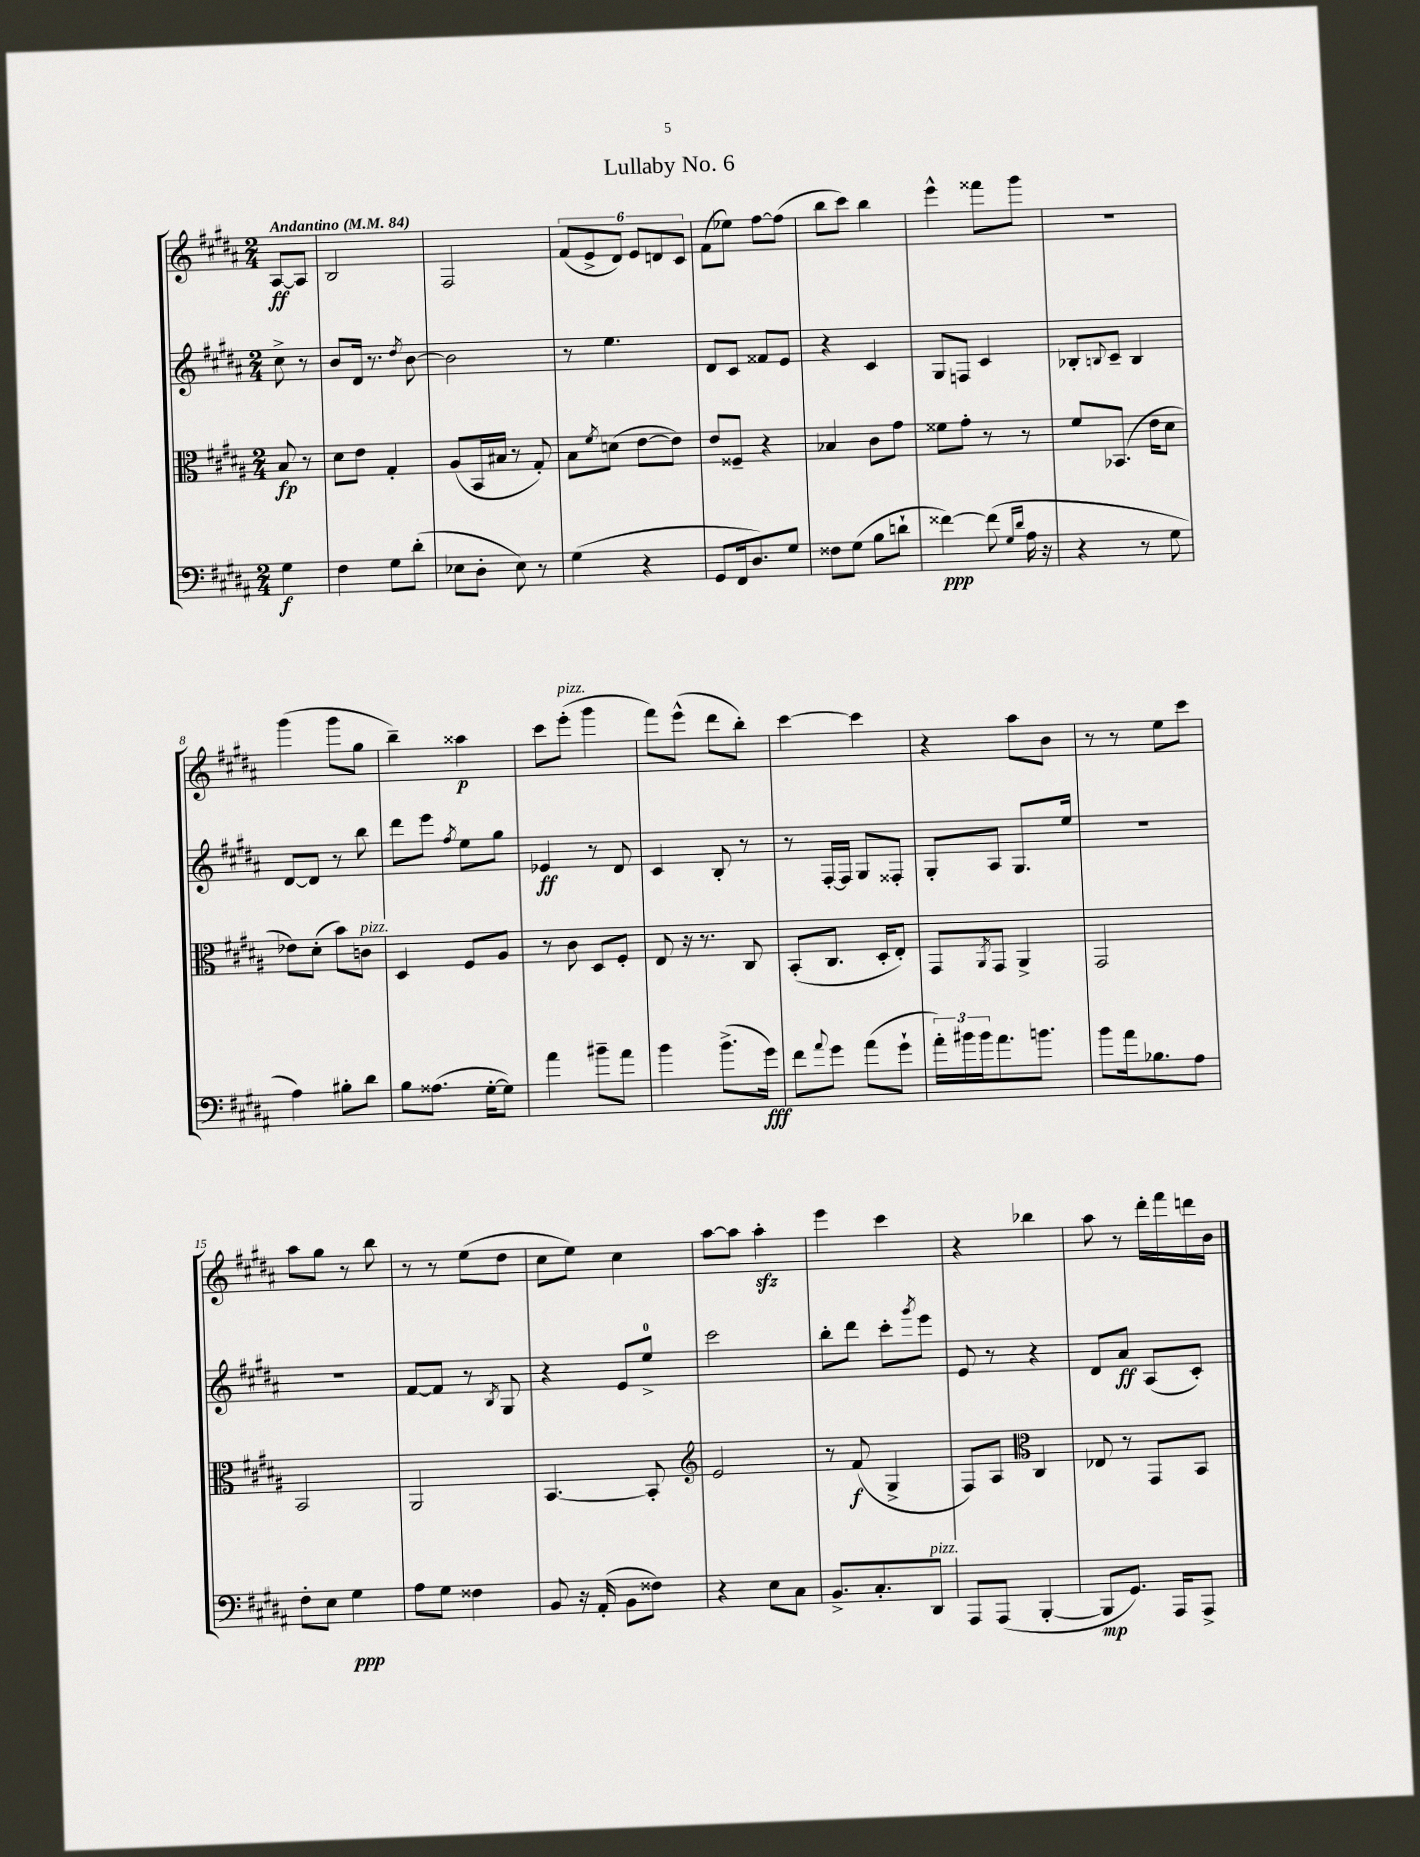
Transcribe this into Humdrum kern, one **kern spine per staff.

**kern	**dynam	**kern	**dynam	**kern	**dynam	**kern	**dynam
*part4	*part4	*part3	*part3	*part2	*part2	*part1	*part1
*staff4	*staff4	*staff3	*staff3	*staff2	*staff2	*staff1	*staff1
*clefF4	*	*clefC3	*	*clefG2	*	*clefG2	*
*k[f#c#g#d#a#]	*	*k[f#c#g#d#a#]	*	*k[f#c#g#d#a#]	*	*k[f#c#g#d#a#]	*
*M2/4	*	*M2/4	*	*M2/4	*	*M2/4	*
*MM84	*	*MM84	*	*MM84	*	*MM84	*
=	=	=	=	=	=	=	=
!	!	!	!	!	!	!LO:TX:a:B:t=Andantino	!
4G#\	f	8B/	fp	8cc#^\	.	[8A#/L	ff
.	.	8r	.	8r	.	8A#/J]	.
=1	=1	=1	=1	=1	=1	=1	=1
4F#\	.	8d#\L	.	8b/L	.	2B/	.
.	.	8e\J	.	16d#/Jk	.	.	.
.	.	.	.	8.r	.	.	.
8G#\L	.	4G#'/	.	.	.	.	.
.	.	.	.	8qdd#/	.	.	.
(8d#'\J	.	.	.	[8b\	.	.	.
=2	=2	=2	=2	=2	=2	=2	=2
8E-X\L	.	(8A#/L	.	2b\]	.	2F#/	.
8D#'\J	.	16BB/L	.	.	.	.	.
.	.	16B#X/JJ	.	.	.	.	.
8E-\)	.	8r	.	.	.	.	.
8r	.	8G#'/)	.	.	.	.	.
=3	=3	=3	=3	=3	=3	=3	=3
(4G#\	.	8B\L	.	8r	.	(12f#/L	.
.	.	.	.	.	.	12e^/	.
.	.	8qf#/	.	.	.	.	.
.	.	(8dn\J	.	4.ee\	.	.	.
.	.	.	.	.	.	12d#/J)	.
4r	.	[8e\L	.	.	.	12e/L	.
.	.	.	.	.	.	12dn/	.
.	.	8e\J])	.	.	.	.	.
.	.	.	.	.	.	12c#/J	.
=4	=4	=4	=4	=4	=4	=4	=4
8GG#/L	.	8e/L	.	8d#/L	.	(8f#\L	.
16FF#/k	.	8F##X~/J	.	8c#/J	.	8ee-X\J)	.
8.D#/)	.	.	.	.	.	.	.
.	.	4r	.	8f##X/L	.	[8ff#\L	.
8G#/J	.	.	.	8e/J	.	(8ff#\J]	.
=5	=5	=5	=5	=5	=5	=5	=5
8F##X\L	.	4B-X/	.	4r	.	8bb\L	.
(8G#\J	.	.	.	.	.	8ccc#\J)	.
8B\L	.	8c#\L	.	4c#/	.	4bb\	.
8dn`\J	.	8g#\J	.	.	.	.	.
=6	=6	=6	=6	=6	=6	=6	=6
[4f##X\)	ppp	8f##X\L	.	8G#/L	.	4eee^^\	.
.	.	8g#'\J	.	8Fn/J	.	.	.
(8f##\]	.	8r	.	4c#/	.	8fff##X\L	.
16qqG#/LL	.	.	.	.	.	.	.
16qqd#/JJ	.	.	.	.	.	.	.
16A#\	.	8r	.	.	.	8ggg#\J	.
16r	.	.	.	.	.	.	.
=7	=7	=7	=7	=7	=7	=7	=7
4r	.	8f#/L	.	8B-X'/L	.	2r	.
.	.	.	.	8qqBn/	.	.	.
.	.	(8.BB-X/J	.	8c#~/J	.	.	.
8r	.	.	.	4B/	.	.	.
.	.	16e\KL	.	.	.	.	.
8G#\	.	8d#\J	.	.	.	.	.
!!LO:LB:g=z
=8	=8	=8	=8	=8	=8	=8	=8
4A#\)	.	8e-X\L)	.	[8d#/L	.	(4ggg#\	.
.	.	(8d#'\J	.	8d#/J]	.	.	.
8B#X'\L	.	8b\L)	.	8r	.	8ggg#\L	.
!	!	!LO:TX:a:i:t=pizz.	!	!	!	!	!
8d#\J	.	8cn\J	.	8bb\	.	8gg#\J	.
=9	=9	=9	=9	=9	=9	=9	=9
8B\L	.	4D#/	.	8ddd#\L	.	4bb~\)	.
(8.A##X\J	.	.	.	8eee\J	.	.	.
.	.	.	.	8qff#/	.	.	.
.	.	8F#/L	.	8ee\L	.	4aa##X\	p
[16G#'\KL	.	.	.	.	.	.	.
8G#\J])	.	8A#/J	.	8gg#\J	.	.	.
=10	=10	=10	=10	=10	=10	=10	=10
4a#\	.	8r	.	4e-X/	ff	8ccc#\L	.
!	!	!	!	!	!	!LO:TX:a:i:t=pizz.	!
.	.	8c#\	.	.	.	(8eee'\J	.
8b#X~\L	.	8D#/L	.	8r	.	4ggg#\	.
8a#\J	.	8F#'/J	.	8d#/	.	.	.
=11	=11	=11	=11	=11	=11	=11	=11
4b\	.	8E/	.	4c#/	.	8fff#\L)	.
.	.	16r	.	.	.	(8eee^^\J	.
.	.	8.r	.	.	.	.	.
(8.b^\L	.	.	.	8B'/	.	8ddd#\L	.
.	.	8C#/	.	8r	.	8bb'\J)	.
16g#\Jk)	fff	.	.	.	.	.	.
=12	=12	=12	=12	=12	=12	=12	=12
8f#\L	.	(8BB'/L	.	8r	.	[4ccc#\	.
8qqa#/	.	.	.	.	.	.	.
8g#\J	.	8.C#/J	.	[16F#'/LL	.	.	.
.	.	.	.	16F#/JJ]	.	.	.
(8a#\L	.	.	.	8G#/L	.	4ccc#\]	.
.	.	16D#'/KL	.	.	.	.	.
8g#`\J	.	8E'/J)	.	8F##X'/J	.	.	.
=13	=13	=13	=13	=13	=13	=13	=13
24a#'\LL)	.	8GG#/L	.	8G#'/L	.	4r	.
24b#X\	.	.	.	.	.	.	.
24b#\J	.	.	.	.	.	.	.
.	.	8qAA#/	.	.	.	.	.
8.a#\	.	8GG#/J	.	8A#/J	.	.	.
.	.	4AA#^/	.	8.G#/L	.	8aa#\L	.
8.bn\J	.	.	.	.	.	.	.
.	.	.	.	.	.	8b\J	.
.	.	.	.	16ee/Jk	.	.	.
=14	=14	=14	=14	=14	=14	=14	=14
8b\L	.	2GG#/	.	2r	.	8r	.
16a#\k	.	.	.	.	.	8r	.
8.B-X\	.	.	.	.	.	.	.
.	.	.	.	.	.	8ee\L	.
8A#\J	.	.	.	.	.	8ccc#\J	.
!!LO:LB:g=z
=15	=15	=15	=15	=15	=15	=15	=15
8F#'\L	.	2BB/	.	2r	.	8aa#\L	.
8E\J	.	.	.	.	.	8gg#\J	.
4G#\	ppp	.	.	.	.	8r	.
.	.	.	.	.	.	8bb\	.
=16	=16	=16	=16	=16	=16	=16	=16
8A#\L	.	2AA#/	.	[8f#/L	.	8r	.
8G#\J	.	.	.	8f#/J]	.	8r	.
4F##X\	.	.	.	8r	.	(8ee\L	.
.	.	.	.	8qB/	.	.	.
.	.	.	.	8G#/	.	8dd#\J	.
=17	=17	=17	=17	=17	=17	=17	=17
8BB/	.	[4.BB/	.	4r	.	8cc#\L	.
16r	.	.	.	.	.	8ee\J)	.
(16AA#'/	.	.	.	.	.	.	.
8BB\L	.	.	.	8e/L	.	4cc#\	.
8F##X\J)	.	8BB'/]	.	8ee^/J	.	.	.
=18	=18	=18	=18	=18	=18	=18	=18
*	*	*clefG2	*	*	*	*	*
4r	.	2e/	.	2ccc#\	.	[8aa#\L	.
.	.	.	.	.	.	8aa#\J]	.
8E\L	.	.	.	.	.	4aa#zz'\	.
8C#\J	.	.	.	.	.	.	.
=19	=19	=19	=19	=19	=19	=19	=19
8.BB^/L	.	8r	.	8bb'\L	.	4eee\	.
.	.	(8f#/	f	8ddd#\J	.	.	.
8.C#'/	.	.	.	.	.	.	.
.	.	4G#^/	.	8ccc#'\L	.	4ccc#\	.
.	.	.	.	8qggg#/	.	.	.
!LO:TX:a:i:t=pizz.	!	!	!	!	!	!	!
8DD#/J	.	.	.	8eee\J	.	.	.
=20	=20	=20	=20	=20	=20	=20	=20
8AAA#/L	.	8F#/L)	.	8e/	.	4r	.
(8AAA#/J	.	8A#/J	.	8r	.	.	.
*	*	*clefC3	*	*	*	*	*
[4BBB'/	.	4C#/	.	4r	.	4bb-X\	.
=21	=21	=21	=21	=21	=21	=21	=21
8BBB/L]	mp	8E-X/	.	8d#/L	.	8aa#\	.
8.GG#/J)	.	8r	.	8a#/J	ff	8r	.
.	.	8GG#/L	.	(8A#/L	.	16ddd#'\LL	.
16AAA#/KL	.	.	.	.	.	16fff#\	.
8AAA#^/J	.	8BB/J	.	8c#'/J)	.	16dddn\	.
.	.	.	.	.	.	16b\JJ	.
==	==	==	==	==	==	==	==
*-	*-	*-	*-	*-	*-	*-	*-
